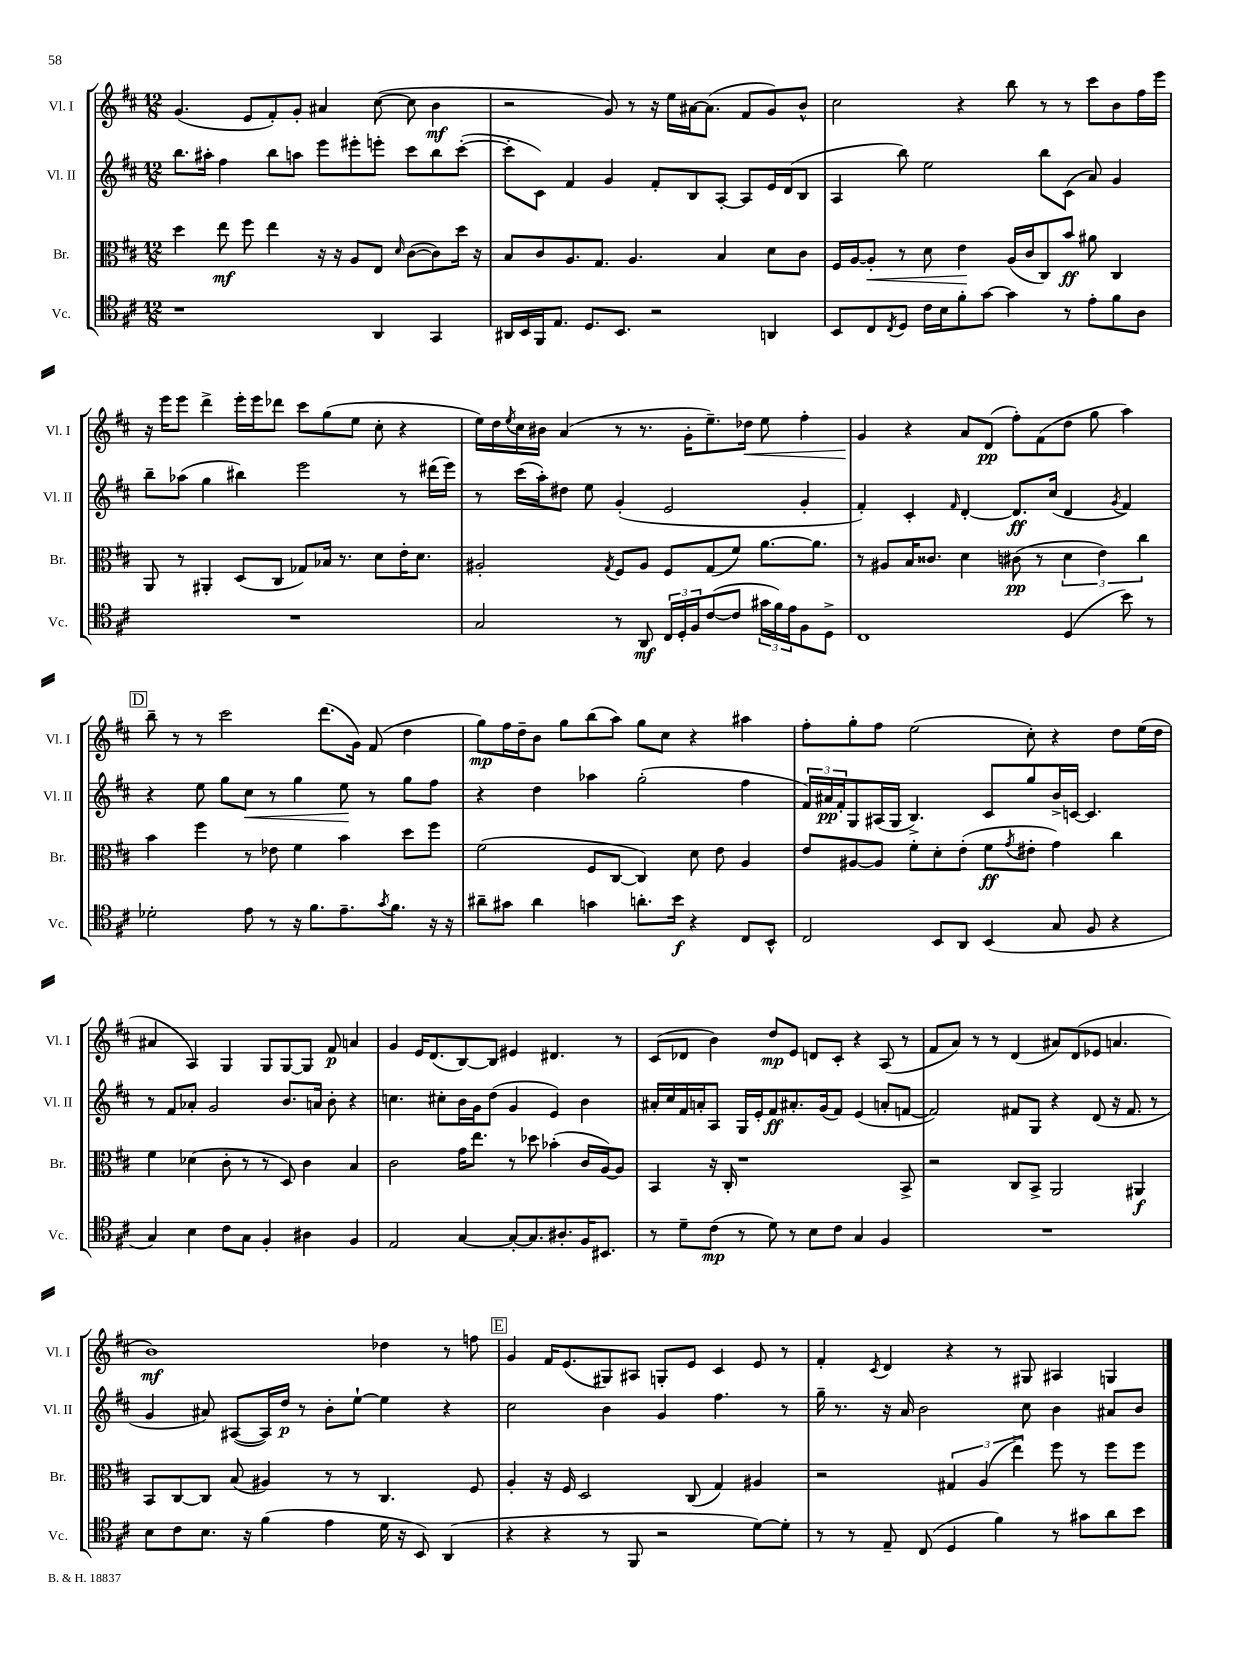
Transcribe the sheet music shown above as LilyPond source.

<<
\new StaffGroup <<
\new Staff = "s0" \with { instrumentName = "Vl. I" shortInstrumentName = "Vl. I" } {
    \clef treble \key d \major \numericTimeSignature \time 12/8
    g'4.( e'8 fis'8-.) g'8-. ais'4 cis''8~( cis''8 b'4\mf |
    r2 g'8) r8 r16 e''16 ais'16~ ais'8.( fis'8 g'8) b'8-^ |
    cis''2 r4 b''8 r8 r8 cis'''8 b'8 fis''16 e'''16 |
    r16 e'''16 e'''8 d'''4-> e'''16-. e'''16 des'''8 cis'''8 g''8( e''8 cis''8-. r4 |
    e''16) d''16 \acciaccatura { e''8 } cis''16 bis'16 a'4( r8 r8. g'16-. e''8.--) des''16\< e''8 fis''4-. |
    g'4\! r4 a'8 d'8\pp( fis''8-.) fis'8( d''8 g''8 a''4) |
    \mark \markup { \box "D" } b''8-- r8 r8 cis'''2 d'''8.( g'16) fis'8( d''4 |
    g''8\mp) fis''16 d''16-- b'8 g''8 b''8( a''8) g''8 cis''8 r4 ais''4 |
    fis''8-. g''8-. fis''8 e''2( cis''8-.) r4 d''8 e''16( d''16 |
    ais'4 a4) g4 g8 g8~ g8 fis'8\p a'4 |
    g'4 e'16 d'8.( b8~) b8 eis'4 dis'4. r8 |
    cis'8( des'8 b'4) d''8\mp e'8 d'8 cis'8-. r4 a8( r8 |
    fis'8 a'8) r8 r8 d'4( ais'8) d'8( ees'8 a'4. |
    b'1\mf) des''4 r8 f''8 |
    \mark \markup { \box "E" } g'4 fis'16 e'8.( gis8) ais8 g8-. e'8 cis'4 e'8 r8 |
    fis'4-. \acciaccatura { cis'8 } d'4 r4 r8 gis8 ais4 g4 \bar "|." |
}
\new Staff = "s1" \with { instrumentName = "Vl. II" shortInstrumentName = "Vl. II" } {
    \clef treble \key d \major \numericTimeSignature \time 12/8
    b''8. ais''16-. fis''4 b''8 a''8 e'''8 eis'''8-. e'''8-. cis'''8 b''8 cis'''8~-.( |
    cis'''8-. cis'8) fis'4 g'4 fis'8-. b8 a8~-. a8 e'16 d'16( b8 |
    a4 b''8) e''2 b''8 cis'8( a'8) g'4 |
    b''8-- aes''8( g''4 bis''4) e'''2 r8 dis'''16( e'''16) |
    r8 cis'''16( a''16-.) dis''8 e''8 g'4-.( e'2 g'4-. |
    fis'4-.) cis'4-. \grace { fis'16 } d'4~-. d'8.\ff cis''16( d'4 \acciaccatura { g'8 } fis'4) |
    \mark \markup { \box "D" } r4 e''8 g''8 cis''8\< r8 g''4 e''8\! r8 g''8 fis''8 |
    r4 d''4 aes''4 g''2-.( fis''4 |
    \tuplet 3/2 { fis'16) ais'16\pp fis'16-. } g8 ais16( g16 b4.->) cis'8 g''8 b'16-> c'16~ c'4. |
    r8 fis'8 aes'8-. g'2 b'8. a'16 b'8-. r4 |
    c''4. cis''8-. b'16 g'16 d''8( g'4 e'4) b'4 |
    ais'16-. cis''16 fis'16 a'16-. a8 g16 e'16-. fis'8\ff ais'8.-. g'16( fis'8) e'4( a'8-. f'8~ |
    f'2) fis'8 g8 r4 d'8( r16 fis'8. r8 |
    g'4 ais'8) ais8~( ais16) d''16\p r8 b'8-. e''8~-! e''4 r4 |
    \mark \markup { \box "E" } cis''2 b'4 g'4 fis''4. r8 |
    g''16-- r8. r16 a'16 b'2 cis''8 b'4 ais'8 b'8 \bar "|." |
}
\new Staff = "s2" \with { instrumentName = "Br." shortInstrumentName = "Br." } {
    \clef alto \key d \major \numericTimeSignature \time 12/8
    d''4 e''8\mf fis''8 e''4 r16 r16 a8 e8 \grace { d'16 } cis'8~( cis'8) d''16 r16 |
    b8 cis'8 a8. g8. a4. b4 d'8 cis'8 |
    fis16 a16~ a8-.\< r8 d'8 e'4\! a16( cis'16 cis8) b'8\ff ais'8 cis4 |
    a,8 r8 ais,4-. d8( cis8 ges8) bes16 r8. d'8 e'16-. d'8. |
    ais2-. \acciaccatura { g8 } fis8 ais8 fis8 g8( fis'8) a'8.~ a'8. |
    r8 ais8 b16 cisis'8. d'4 cis'8\pp( r8 \tuplet 3/2 { d'4 e'4) cis''4 } |
    \mark \markup { \box "D" } b'4 fis''4 r8 ees'8 fis'4 b'4 d''8 fis''8 |
    fis'2( fis8 cis8~ cis4) d'8 e'8 a4 |
    e'8 ais8~ ais8 fis'8-. d'8-. e'8-.( fis'8\ff \acciaccatura { g'8 } eis'8-. g'4) cis''4 |
    fis'4 des'4( cis'8-. r8 r8 d8) cis'4 b4 |
    cis'2 g'16 e''8. r8 des''8 bes'4-.( cis'16 a16~) a8 |
    b,4 r16 cis16-. r1 b,8-> |
    r2 cis8 b,8-> a,2 ais,4\f |
    b,8 cis8~ cis8 b8( ais4) r8 r8 cis4. fis8 |
    \mark \markup { \box "E" } a4-. r16 fis16 d2 cis8( g4) ais4 |
    r2 \tuplet 3/2 { gis4 a4( e''4->) } fis''8 r8 fis''8 fis''8 \bar "|." |
}
\new Staff = "s3" \with { instrumentName = "Vc." shortInstrumentName = "Vc." } {
    \clef tenor \key d \major \numericTimeSignature \time 12/8
    r1 a,4 g,4 |
    ais,16 b,16 fis,16 e8. d8. b,8. r2 a,4 |
    b,8 cis8 \acciaccatura { cis8 } d8 cis'16 b16 fis'8-. g'8~ g'4 r8 e'8-. fis'8 a8 |
    R1. |
    g2 r8 a,8\mf \tuplet 3/2 { cis16 d16-. fis16 } cis'8~( cis'8 \tuplet 3/2 { gis'16 fis'16) e'16 } fis8 d8-> |
    cis1 d4( b'8) r8 |
    \mark \markup { \box "D" } des'2-. e'8 r8 r16 fis'8. e'8.-- \acciaccatura { g'8 } fis'8. r16 r16 |
    ais'8-- gis'8 ais'4 g'4 a'8.-. b'16\f r4 cis8 b,8-^ |
    cis2 b,8 a,8 b,4( g8 fis8 r4 |
    g4) b4 cis'8 g8 fis4-. ais4 fis4 |
    e2 g4~ g8~-. g8. ais8.-. fis16 bis,8. |
    r8 d'8-- cis'8\mp( r8 d'8) r8 b8 cis'8 g4 fis4 |
    R1. |
    b8 cis'8 b8. r16 fis'4( e'4 d'16 r16 b,8) a,4( |
    \mark \markup { \box "E" } r4 r4 r8 fis,8 r2 d'8~) d'8-. |
    r8 r8 e8-- cis8( d4 fis'4) r8 gis'8 a'8 b'8 \bar "|." |
}
>>
>>
\layout { \context { \Score \remove "Bar_number_engraver" } }
